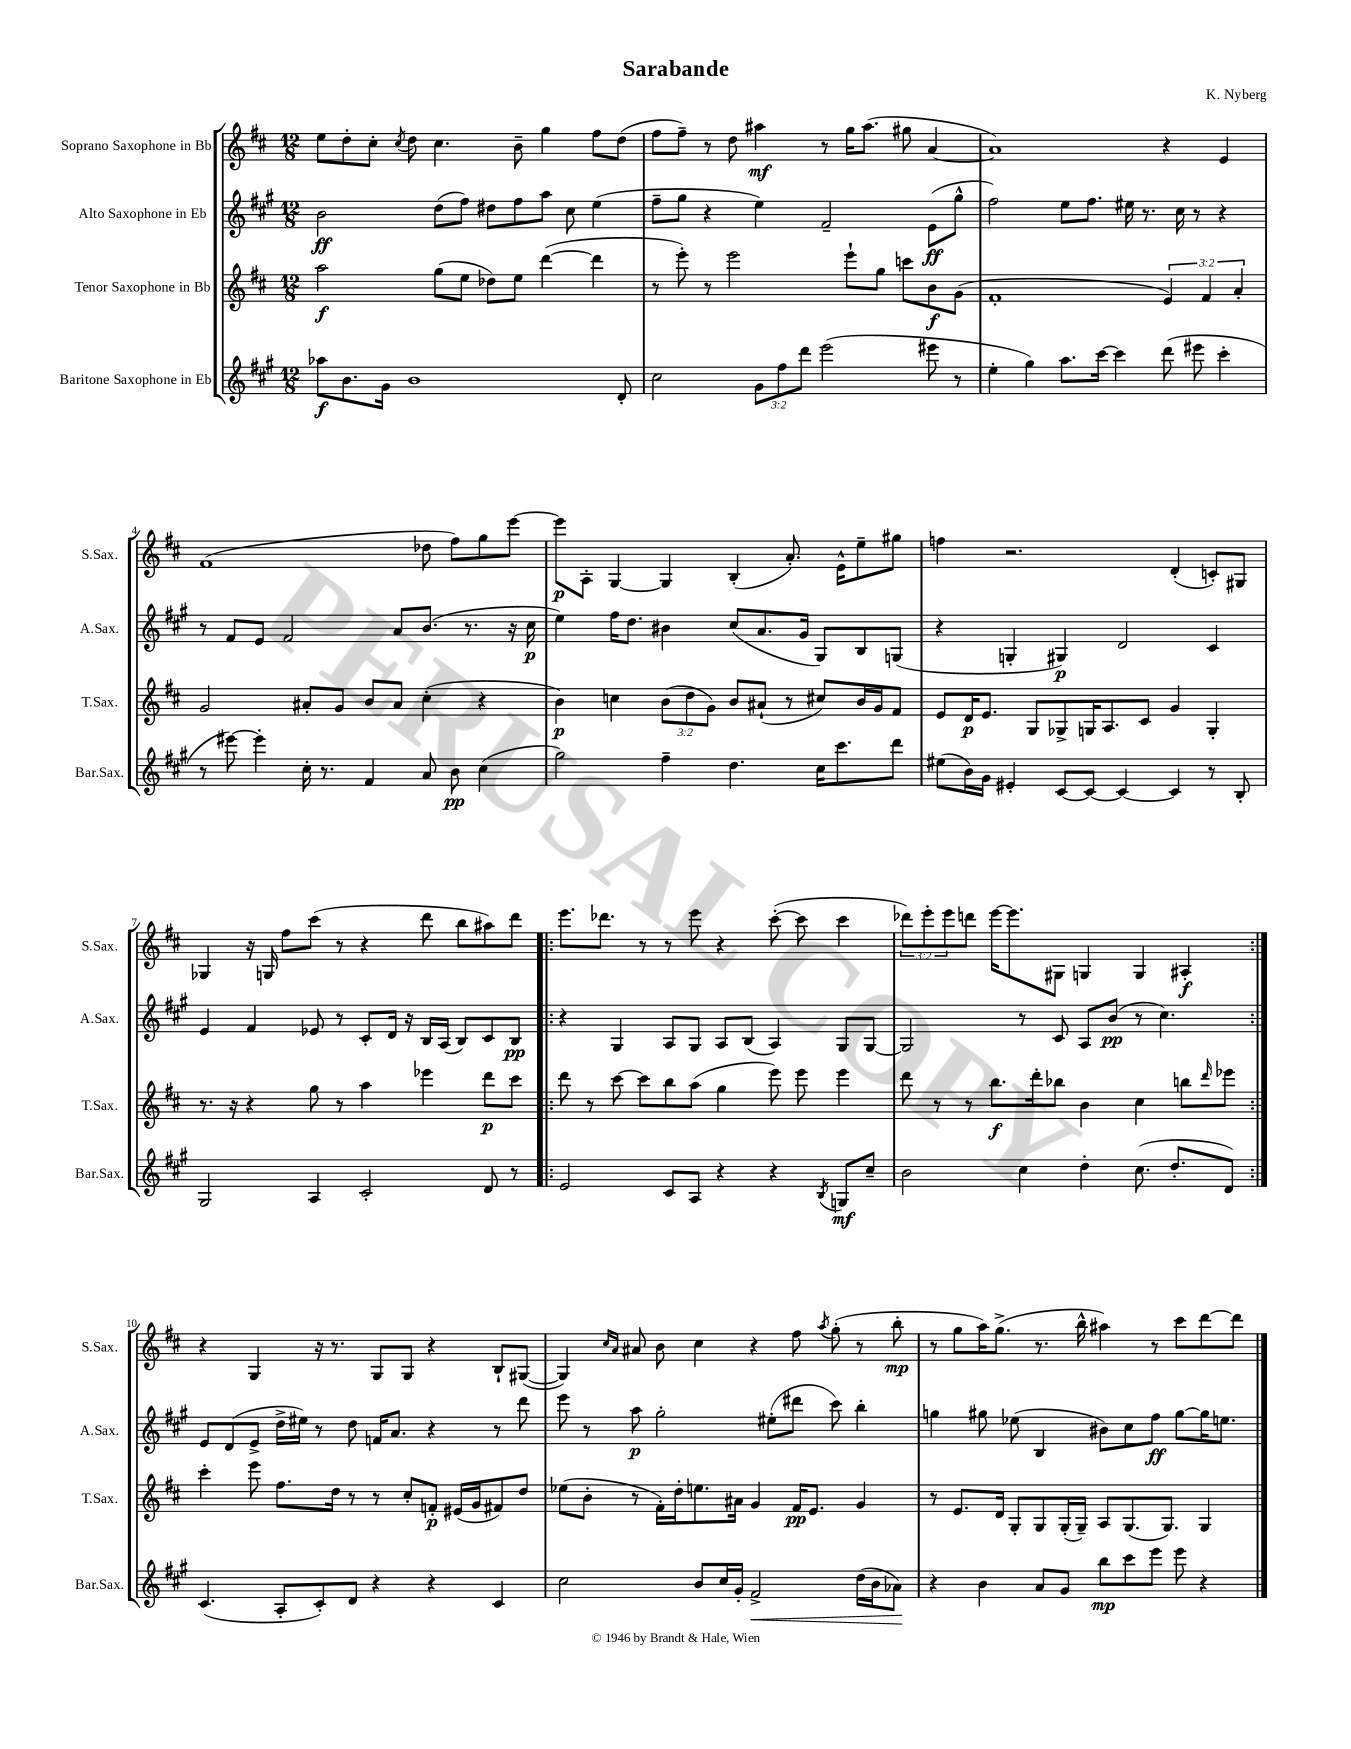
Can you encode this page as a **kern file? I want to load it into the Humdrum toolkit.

**kern	**kern	**kern	**kern
*staff4	*staff3	*staff2	*staff1
*clefG2	*clefG2	*clefG2	*clefG2
*k[f#c#g#]	*k[f#c#]	*k[f#c#g#]	*k[f#c#]
*M12/8	*M12/8	*M12/8	*M12/8
8aa-\L	2aa\	2b\	8ee\L
8.b\	.	.	8dd'\
.	.	.	8cc#'\J
16g#\Jk	.	.	.
.	.	.	8qcc#/
1b	.	.	8dd\
.	(8gg\L	(8dd\L	4.cc#\
.	8ee\J	8ff#\J)	.
.	8dd-\L)	8dd#\L	.
.	8ee\J	8ff#\	8b~\
.	([4ddd\	8aa\J	4gg\
.	.	8cc#\	.
.	4ddd\]	(4ee\	8ff#\L
8d'/	.	.	(8dd\J
=	=	=	=
2cc#\	8r	8ff#~\L	8ff#\L
.	8eee'\)	8gg#\J	8ff#~\J)
.	8r	4r	8r
.	2eee\	.	8dd\
12g#\L	.	4ee\)	4aa#\
12ff#\	.	.	.
12ddd\J	.	.	.
(2eee\	.	2f#~/	8r
.	8eee`\L	.	16gg\LK
.	.	.	(8.aa#\J
.	8gg\J	.	.
.	8ccc\L	.	8gg#\
8eee#\	8b\	(8e\L	[4a/
8r	(8g\J	8gg#^^\J	.
=	=	=	=
4ee'\	1f#'	2ff#\)	1a])
4gg#\)	.	.	.
8.aa\L	.	8ee\L	.
.	.	8.ff#\J	.
[16ccc#\Jk	.	.	.
4ccc#\]	.	.	.
.	.	16ee#\	.
.	.	8.r	.
(8ddd\	6e/)	.	4r
.	.	16cc#\	.
8eee#\	.	8r	.
.	6f#/	.	.
4ccc#'\	.	4r	4e/
.	6a'/	.	.
=	=	=	=
8r	2g/	8r	(1f#
[8eee#\)	.	8f#/L	.
4eee#'\]	.	8e/J	.
.	.	2f#/	.
16cc#'\	8a#'/L	.	.
8.r	.	.	.
.	8g/J	.	.
4f#/	8b/L	.	.
.	8a#/J	8a/L	.
8a/	(4cc#'\	(8.b/J	8dd-\
8b\	.	.	8ff#\L)
.	.	8.r	.
(4cc#\	4r	.	8gg\
.	.	16r	[8eee\J
.	.	16cc#\	.
=	=	=	=
2gg#\)	4b\)	4ee\)	8eee\]L
.	.	.	8A'\J
.	4cc\	16ff#\LK	[4G/
.	.	8.dd\J	.
4ff#~\	(12b\L	4b#\	4G/]
.	12dd\	.	.
.	12g\J)	.	.
4.dd\	8b/L	(8cc#/L	(4B'/
.	(8a#`/J	8.a/	.
.	8r	.	8.a'/)
.	.	16g#/Jk	.
16cc#\LK	8cc#/L)	8G#/L)	.
8.ccc#\	.	.	16e^^\LK
.	16b/L	8B/	8ee~\
.	16g/J	.	.
8ddd\J	8f#/J	(8G/J	8gg#\J
=	=	=	=
(8ee#\L	8e/L	4r	4ff\
16b\L)	16d/K	.	.
16g#\JJ	8.e/J	.	.
4e#'/	.	4G'/	2.r
.	8G/L	.	.
[8c#/L	8G-^/	4G#/)	.
8c#/_J	16G/K	.	.
.	8.A/	.	.
4c#/_	.	2d/	.
.	8c#/J	.	.
4c#/]	4g/	.	(4d'/
8r	4G'/	4c#/	8c'/L)
8B'/	.	.	8G#/J
=	=	=	=
2G#/	8.r	4e/	4G-/
.	16r	.	.
.	4r	4f#/	16r
.	.	.	16G/
.	.	.	8ff#\L
4A/	8gg\	8e-/	(8ccc#\J
.	8r	8r	8r
2c#'/	4aa\	8c#'/L	4r
.	.	16d/Jk	.
.	.	16r	.
.	4eee-\	16B/LL	8ddd\
.	.	(16A/JJ	.
.	.	8B/L)	8bb\L
8d/	8ddd\L	8c#/	8aa#\)
8r	8ccc#\J	8B/J	8ddd\J
=!|:	=!|:	=!|:	=!|:
2e/	8ddd\	4r	8.eee\L
.	8r	.	.
.	.	.	8.ddd-\J
.	[8ccc#\	4G#/	.
.	8ccc#\]L	.	8r
8c#/L	8bb\	8A/L	8r
8A/J	(8aa\J	8G#/J	8eee\
4r	4gg\	8A/L	4r
.	.	(8B/J	.
4r	8eee\)	4A/)	([8ccc#'\
.	8eee\	.	8ccc#\]
8qB/	.	.	.
8G/L	4eee\	8G#/L	4ccc#\
8cc#~/J	.	[8G#/J	.
=	=	=	=
2b\	8ddd\	2G#/]	12ddd-\L)
.	.	.	12eee'\
.	8r	.	.
.	.	.	12eee\
.	8r	.	8ddd\J
.	8.bb\L	.	[16eee\LK
.	.	.	8.eee\]
4cc#\	.	8r	.
.	16ddd'\k	.	.
.	8bb-\J	8c#/	8G#\J
4dd'\	4b\	8A/L	4G/
.	.	(8b/J	.
(8.cc#\	4cc#\	8r	4G/
.	.	4.cc#\)	.
8.dd'/L	.	.	.
.	8bb\L	.	4A#'/
.	16qqddd/	.	.
8d/J)	8eee-\J	.	.
=:|!	=:|!	=:|!	=:|!
(4.c#/	4ccc#'\	8e/L	4r
.	.	(8d/	.
.	8eee\	8e^/J	4G/
8A'/L	8.ff#\L	16dd^\LL	.
.	.	16ee#\JJ)	.
8c#'/)	.	8r	16r
.	16dd\Jk	.	8.r
8d/J	8r	8dd\	.
4r	8r	16f/LK	8G/L
.	.	8.a/J	.
.	8cc#'/L	.	8G/J
4r	8f'/J	4r	4r
.	(16e#/LL	.	.
.	16g/J	.	.
4c#/	8f#/)	8r	8B`/L
.	8dd/J	8ddd\	([8G#/J
=	=	=	=
2cc#\	(8ee-\L	8eee\	4G#/])
.	8b'\J	8r	.
.	.	.	16qqcc#/LL
.	.	.	16qqa/JJ
.	8r	8aa\	8a#/
.	16f#'\LL)	2gg#'\	8b\
.	16dd'\J	.	.
8b/L	8.ee\	.	4cc#\
16cc#/L	.	.	.
16g#'/JJ	16a#\Jk	.	.
2f#^/	4g/	.	4r
.	.	(8ee#'\L	.
.	16f#/LK	8ddd#\J	8ff#\
.	8.e/J	.	.
.	.	.	8qaa/
.	.	8ccc#\)	(8gg'\
(16dd\LL	4g/	4bb'\	8r
16b\J	.	.	.
8a-\J)	.	.	8bb'\
=	=	=	=
4r	8r	4gg\	8r
.	8.e/L	.	8gg\L
4b\	.	8gg#\	16aa\K)
.	16d/Jk	.	(8.gg^\J
.	8G'/L	(8ee-\	.
8a/L	8G/	4B/	8.r
8g#/J	(16G'/L	.	.
.	16G~/JJ)	.	16bb^^\
8bb\L	8A/L	8b#\L)	4aa#\)
8ccc#\	(8.G/	8cc#\	.
8eee\J	.	8ff#\J	8r
.	8.G/J)	.	.
8eee\	.	[8gg#\L	8ccc#\L
4r	4G/	16gg#\]K	[8ddd\
.	.	8.ee\J	.
.	.	.	8ddd\]J
==	==	==	==
*-	*-	*-	*-
